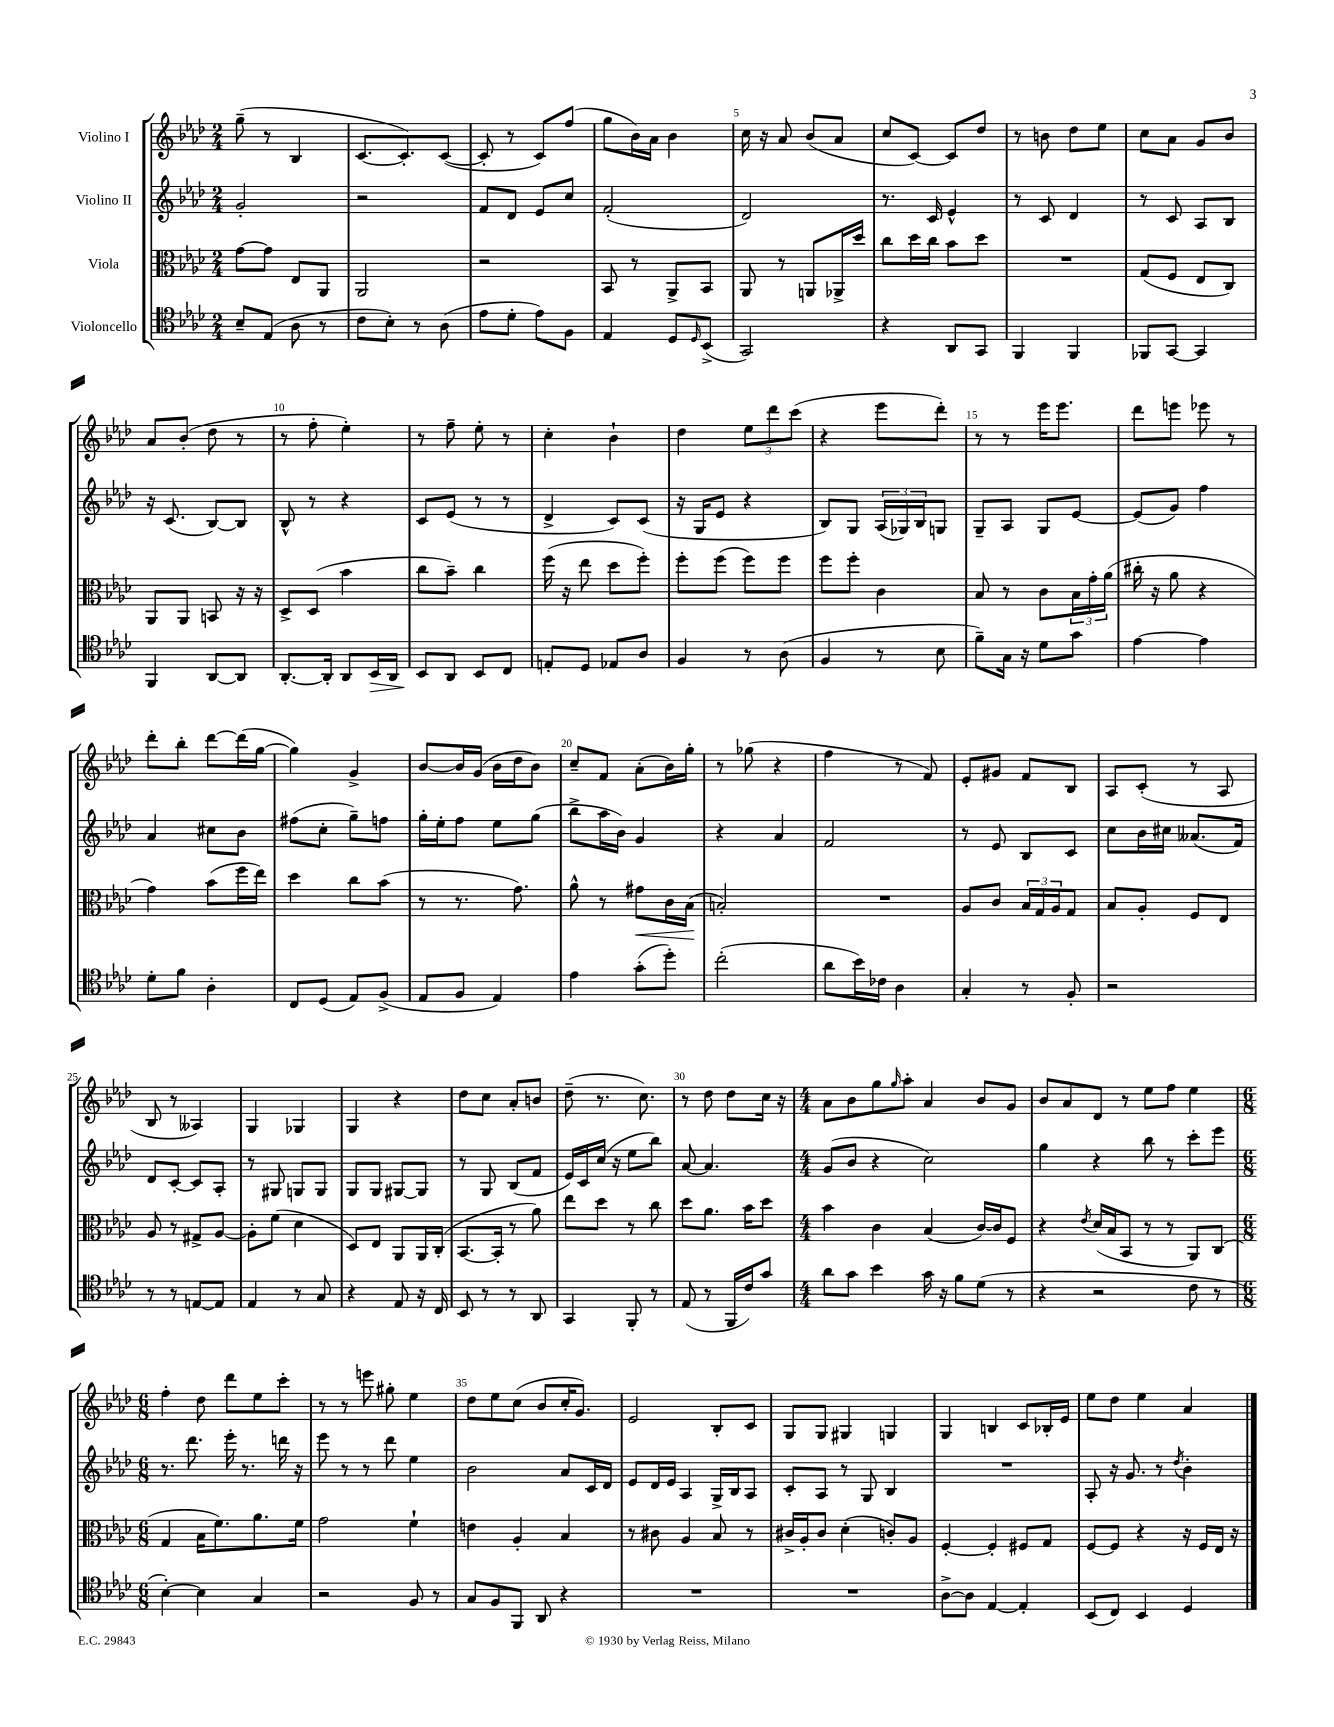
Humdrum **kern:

**kern	**dynam	**kern	**dynam	**kern	**kern
*part4	*part4	*part3	*part3	*part2	*part1
*staff4	*staff4	*staff3	*staff3	*staff2	*staff1
*I"Violoncello	*	*I"Viola	*	*I"Violino II	*I"Violino I
*clefC4	*	*clefC3	*	*clefG2	*clefG2
*k[b-e-a-d-]	*	*k[b-e-a-d-]	*	*k[b-e-a-d-]	*k[b-e-a-d-]
*M2/4	*	*M2/4	*	*M2/4	*M2/4
=1	=1	=1	=1	=1	=1
8B-~/L	.	[8g\L	.	2g'/	(8gg~\
(8E-/J	.	8g\J]	.	.	8r
8A-\	.	8E-/L	.	.	4B-/
8r	.	8AA-/J	.	.	.
=2	=2	=2	=2	=2	=2
8c\L	.	2AA-/	.	2r	[8.c/L
8B-'\J)	.	.	.	.	.
.	.	.	.	.	8.c'/])
8r	.	.	.	.	.
(8A-\	.	.	.	.	([8c/J
=3	=3	=3	=3	=3	=3
8e-\L	.	2r	.	8f/L	8c'/]
8d-'\J	.	.	.	8d-/J	8r
8e-\L)	.	.	.	8e-/L	8c/L)
8F\J	.	.	.	8cc/J	(8ff/J
=4	=4	=4	=4	=4	=4
4E-/	.	8BB-/	.	(2f'/	8gg\L
.	.	8r	.	.	16b-\L)
.	.	.	.	.	16a-\JJ
8D-/L	.	8AA-^/L	.	.	4b-\
16qqD-/	.	.	.	.	.
(8BB-^/J	.	8BB-/J	.	.	.
=5	=5	=5	=5	=5	=5
2GG/)	.	8AA-/	.	2d-/)	16cc\
.	.	.	.	.	16r
.	.	8r	.	.	8a-/
.	.	8AAn/L	.	.	(8b-/L
.	.	16AA-X^/L	.	.	8a-/J
.	.	16dd-/JJ	.	.	.
=6	=6	=6	=6	=6	=6
4r	.	8cc\L	.	8.r	8cc/L
.	.	16dd-\L	.	.	[8c/J)
.	.	16cc\JJ	.	16c/	.
8AA-/L	.	8b-\L	.	4e-^^/	8c/L]
8GG/J	.	8dd-\J	.	.	8dd-/J
=7	=7	=7	=7	=7	=7
4FF/	.	2r	.	8r	8r
.	.	.	.	8c/	8bn\
4FF/	.	.	.	4d-/	8dd-\L
.	.	.	.	.	8ee-\J
=8	=8	=8	=8	=8	=8
8FF-X/L	.	(8G/L	.	8r	8cc\L
[8GG/J	.	8F/J	.	8c/	8a-\J
4GG/]	.	8E-/L	.	8A-/L	8g/L
.	.	8C/J)	.	8B-/J	8b-/J
!!LO:LB:g=z
=9	=9	=9	=9	=9	=9
4FF/	.	8AA-/L	.	16r	8a-/L
.	.	.	.	(8.c/	.
.	.	8AA-/J	.	.	(8b-'/J
[8AA-/L	.	8BBn/	.	[8B-/L)	8dd-\
8AA-/J]	.	16r	.	8B-/J]	8r
.	.	16r	.	.	.
=10	=10	=10	=10	=10	=10
[8.AA-'/L	.	8D-^/L	.	8B-^^/	8r
.	.	(8D-/J	.	8r	8ff'\
16AA-'/Jk]	.	.	.	.	.
8AA-/L	.	4b-\	.	4r	4ee-'\)
!	!LO:HP:b	!	!	!	!
16BB-/L	>	.	.	.	.
16AA-/JJ	.	.	.	.	.
=11	=11	=11	=11	=11	=11
8BB-/L	.	8cc\L	.	8c/L	8r
8AA-/J	]	8b-~\J)	.	(8e-/J	8ff~\
8BB-/L	.	4cc\	.	8r	8ee-'\
8C/J	.	.	.	8r	8r
=12	=12	=12	=12	=12	=12
8En'/L	.	(16ff\	.	4d-^/	4cc'\
.	.	16r	.	.	.
8D-/J	.	8ee-\	.	.	.
8E-X/L	.	8dd-\L	.	8c/L)	4b-`\
8A-/J	.	8ff'\J)	.	(8c/J	.
=13	=13	=13	=13	=13	=13
4F/	.	8ff'\L	.	16r	4dd-\
.	.	.	.	16G/KL	.
.	.	(8ff\J	.	8e-/J	.
8r	.	8ff\L)	.	4r	12ee-\L
.	.	.	.	.	12ddd-\
(8A-\	.	8ff\J	.	.	.
.	.	.	.	.	(12ccc\J
=14	=14	=14	=14	=14	=14
4F/	.	8ff\L	.	8B-/L)	4r
.	.	8ff'\J	.	8G/J	.
8r	.	4c\	.	(24A-/LL	8eee-\L
.	.	.	.	24G-X/)	.
.	.	.	.	24B-/J	.
8B-\	.	.	.	8Gn/J	8ddd-'\J)
=15	=15	=15	=15	=15	=15
8f~\L)	.	8B-/	.	8G~/L	8r
16G\Jk	.	8r	.	8A-/J	8r
16r	.	.	.	.	.
8d-\L	.	8c\L	.	8G/L	16eee-\KL
.	.	.	.	.	8.eee-\J
8g\J	.	24B-\L	.	[8e-/J	.
.	.	24g'\	.	.	.
.	.	(24a-\JJ	.	.	.
=16	=16	=16	=16	=16	=16
[4e-\	.	16cc#X'\	.	(8e-/L]	8ddd-\L
.	.	16r	.	.	.
.	.	8a-\	.	8g/J)	8eeen\J
4e-\]	.	4r	.	4ff\	8eee-X\
.	.	.	.	.	8r
!!LO:LB:g=z
=17	=17	=17	=17	=17	=17
8d-'\L	.	4g\)	.	4a-/	8ddd-'\L
8f\J	.	.	.	.	8bb-'\J
4A-'\	.	(8b-\L	.	8cc#X\L	[8ddd-\L
.	.	16ff\L	.	8b-\J	(16ddd-\L]
.	.	16ee-\JJ)	.	.	[16gg\JJ
=18	=18	=18	=18	=18	=18
8C/L	.	4dd-\	.	(8ff#X\L	4gg\])
(8D-/J	.	.	.	8cc'\J	.
8E-/L)	.	8cc\L	.	8gg~\L)	4g^/
(8F^/J	.	(8b-\J	.	8ffn\J	.
=19	=19	=19	=19	=19	=19
8E-/L	.	8r	.	16gg'\LL	[8b-/L
.	.	.	.	16ee-'\J	.
8F/J	.	8.r	.	8ff\J	16b-/L]
.	.	.	.	.	(16g/JJ
4E-/)	.	.	.	8ee-\L	16b-\LL
.	.	8.g\)	.	.	16dd-\J
.	.	.	.	(8gg\J	8b-\J)
=20	=20	=20	=20	=20	=20
4e-\	.	8a-^^\	.	8bb-^\L	8cc~/L
.	.	8r	.	16aa-\L	8f/J
.	.	.	.	16b-\JJ)	.
!	!	!	!LO:HP:b	!	!
(8g'\L	.	8g#X\L	<	4g/	(8a-'\L
8dd-'\J)	.	16c\L	.	.	16b-\L)
.	.	(16B-\JJ	.	.	16gg'\JJ
.	.	.	[	.	.
=21	=21	=21	=21	=21	=21
(2cc'\	.	2Bn'/)	.	4r	8r
.	.	.	.	.	(8gg-X\
.	.	.	.	4a-/	4r
=22	=22	=22	=22	=22	=22
8a-\L	.	2r	.	2f/	4ff\
16b-\L)	.	.	.	.	.
16c-X\JJ	.	.	.	.	.
4A-\	.	.	.	.	8r
.	.	.	.	.	8f/)
=23	=23	=23	=23	=23	=23
4G'/	.	8A-/L	.	8r	8e-'/L
.	.	8c/J	.	8e-/	8g#X/J
8r	.	24B-/LL	.	8B-/L	8f/L
.	.	24G/	.	.	.
.	.	24A-/J	.	.	.
8F'/	.	8G/J	.	8c/J	8B-/J
=24	=24	=24	=24	=24	=24
2r	.	8B-/L	.	8cc\L	8A-/L
.	.	8A-'/J	.	16b-\L	(8c'/J
.	.	.	.	16cc#X\JJ	.
.	.	8F/L	.	(8.a--X/L	8r
.	.	8E-/J	.	.	8A-/
.	.	.	.	16f/Jk)	.
!!LO:LB:g=z
=25	=25	=25	=25	=25	=25
8r	.	8A-/	.	8d-/L	8B-/
8r	.	8r	.	[8c'/J	8r
[8En/L	.	8G#X^/L	.	8c/L]	4A--X/)
8E/J]	.	[8A-/J	.	8A-'/J	.
=26	=26	=26	=26	=26	=26
4E-/	.	8A-'\L]	.	8r	4G/
.	.	(8f\J	.	8G#X/	.
8r	.	4d-\	.	8Gn/L	4G-X/
8G/	.	.	.	8G/J	.
=27	=27	=27	=27	=27	=27
4r	.	8D-/L)	.	8G/L	4G/
.	.	8E-/J	.	8G/J	.
8E-/	.	8AA-/L	.	[8G#X/L	4r
16r	.	16AA-/L	.	8G#/J]	.
16C/	.	(16C'/JJ	.	.	.
=28	=28	=28	=28	=28	=28
8BB-/	.	[8.BB-/L	.	8r	8dd-\L
8r	.	.	.	8G/	8cc\J
.	.	16BB-'/Jk]	.	.	.
8r	.	8r	.	(8B-/L	8a-'/L
8AA-/	.	8a-\)	.	8f/J	8bn/J
=29	=29	=29	=29	=29	=29
4GG/	.	8ee-\L	.	16e-/LL)	(8dd-~\
.	.	.	.	16c/	.
.	.	8dd-\J	.	(16cc/JJ	8.r
.	.	.	.	16r	.
8FF'/	.	8r	.	8ee-\L	.
.	.	.	.	.	8.cc\)
8r	.	8cc\	.	8bb-\J)	.
=30	=30	=30	=30	=30	=30
(8E-/	.	8dd-\L	.	[8a-/	8r
8r	.	8.a-\J	.	4.a-/]	8dd-\
16FF/LL	.	.	.	.	8dd-\L
16c/J)	.	16b-\KL	.	.	.
8g/J	.	8dd-\J	.	.	16cc\Jk
.	.	.	.	.	16r
=31	=31	=31	=31	=31	=31
*M4/4	*	*M4/4	*	*M4/4	*M4/4
8a-\L	.	4b-\	.	(8g/L	8a-\L
8g\J	.	.	.	8b-/J	8b-\
4b-\	.	4c\	.	4r	8gg\
.	.	.	.	.	16qqgg/
.	.	.	.	.	8aa-'\J
16g\	.	(4B-/	.	2cc\)	4a-/
16r	.	.	.	.	.
8f\L	.	.	.	.	.
(8d-\J	.	[16c/LL)	.	.	8b-/L
.	.	16c/J]	.	.	.
8r	.	8F/J	.	.	8g/J
=32	=32	=32	=32	=32	=32
4r	.	4r	.	4gg\	8b-/L
.	.	.	.	.	8a-/
.	.	8qe-/	.	.	.
2r	.	(16d-/LL	.	4r	8d-/J
.	.	16B-/J	.	.	.
.	.	8BB-/J	.	.	8r
.	.	8r	.	8bb-\	8ee-\L
.	.	8r	.	8r	8ff\J
8c\	.	8AA-/L)	.	8ccc'\L	4ee-\
8r	.	(8C/J	.	8eee-\J	.
!!LO:LB:g=z
=33	=33	=33	=33	=33	=33
*M6/8	*	*M6/8	*	*M6/8	*M6/8
[4B-'\)	.	4G/	.	8.r	4ff'\
.	.	.	.	8.ddd-\	.
4B-\]	.	16B-\KL	.	.	8dd-\
.	.	8.f\)	.	.	.
.	.	.	.	16eee-'\	8ddd-\L
.	.	.	.	8.r	.
4G/	.	8.a-\	.	.	8ee-\
.	.	.	.	16dddn\	8ccc'\J
.	.	16f\Jk	.	16r	.
=34	=34	=34	=34	=34	=34
2r	.	2g\	.	8eee-\	8r
.	.	.	.	8r	8r
.	.	.	.	8r	8eeen\
.	.	.	.	8ddd-\	8gg#X'\
8F/	.	4f`\	.	4ee-\	4ee-\
8r	.	.	.	.	.
=35	=35	=35	=35	=35	=35
8G/L	.	4en\	.	2b-\	8dd-\L
8F/	.	.	.	.	8ee-\
8FF/J	.	4A-'/	.	.	(8cc\J
8AA-/	.	.	.	.	8b-/L
4r	.	4B-/	.	8a-/L	16cc'/K
.	.	.	.	.	8.g/J)
.	.	.	.	16c/L	.
.	.	.	.	16d-/JJ	.
=36	=36	=36	=36	=36	=36
2.r	.	8r	.	8e-/L	2e-/
.	.	8c#X\	.	16d-/L	.
.	.	.	.	16e-/JJ	.
.	.	4A-/	.	4A-/	.
.	.	8B-/	.	16G^/LL	8B-'/L
.	.	.	.	16B-/J	.
.	.	8r	.	8A-/J	8c/J
=37	=37	=37	=37	=37	=37
2.r	.	16c#X^/LL	.	8c'/L	8G/L
.	.	16A-'/J	.	.	.
.	.	8c#/J	.	8A-/J	8G/J
.	.	(4d-'\	.	8r	4G#X/
.	.	.	.	8G/	.
.	.	8cn'/L)	.	4B-/	4Gn/
.	.	8A-/J	.	.	.
=38	=38	=38	=38	=38	=38
[8A-^\L	.	[4F'/	.	2.r	4G/
8A-\J]	.	.	.	.	.
[4E-/	.	4F'/]	.	.	4Bn/
4E-'/]	.	8F#X/L	.	.	8c/L
.	.	8G/J	.	.	16B-X'/L
.	.	.	.	.	16e-/JJ
=39	=39	=39	=39	=39	=39
(8BB-/L	.	[8F/L	.	8A-'/	8ee-\L
8C/J)	.	8F/J]	.	16r	8dd-\J
.	.	.	.	8.g/	.
4BB-/	.	4r	.	.	4ee-\
.	.	.	.	8r	.
.	.	.	.	8qdd-/	.
4D-/	.	16r	.	4b-'\	4a-/
.	.	16F/LL	.	.	.
.	.	16E-/JJ	.	.	.
.	.	16r	.	.	.
==	==	==	==	==	==
*-	*-	*-	*-	*-	*-
